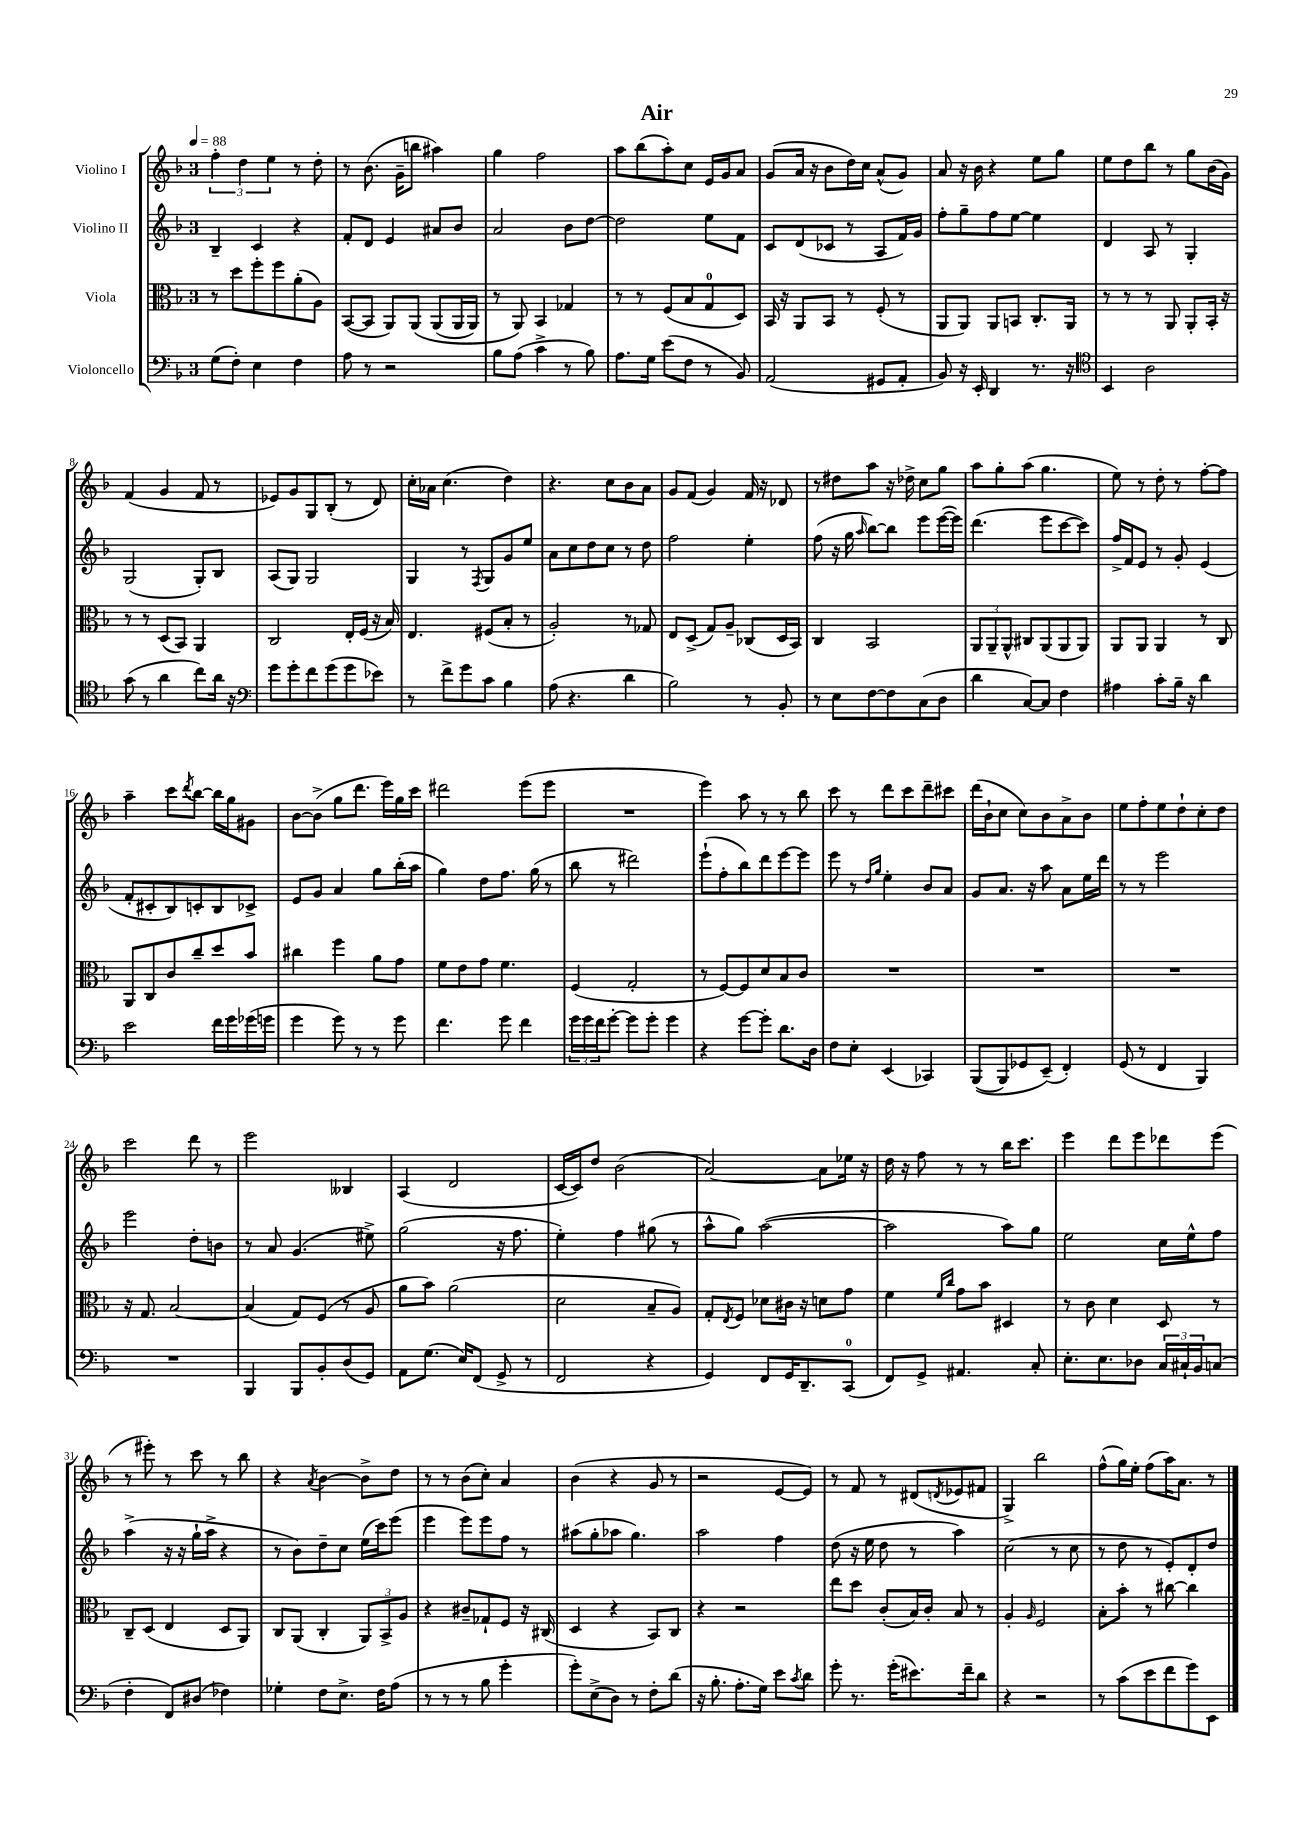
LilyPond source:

\header { title = "Air" }
<<
\new StaffGroup <<
\new Staff = "s0" \with { instrumentName = "Violino I" } {
    \clef treble \key f \major \once \override Staff.TimeSignature.style = #'single-digit \time 3/4 \tempo 4 = 88
    \tuplet 3/2 { f''4-. d''4 e''4 } r8 d''8-. |
    r8 bes'8.( g'16-- b''8 ais''4) |
    g''4 f''2 |
    a''8 bes''8( a''8-.) c''8 e'16 g'16 a'8 |
    g'8( a'16 r16 bes'8 d''16) c''16 a'8-^( g'8) |
    a'8 r16 bes'16 r4 e''8 g''8 |
    e''8 d''8 bes''8 r8 g''8 bes'16( g'16) |
    f'4( g'4 f'8 r8 |
    ees'8) g'8 g8 bes8-.( r8 d'8) |
    c''16-. aes'16 c''4.( d''4) |
    r4. c''8 bes'8 a'8 |
    g'8 f'8( g'4) f'16 r16 des'8 |
    r8 dis''8 a''8 r16 des''16-> c''8 g''8 |
    a''8 g''8-. a''8( g''4. |
    e''8) r8 d''8-. r8 f''8~-. f''8 |
    a''4-- c'''8 \acciaccatura { d'''8 } bes''8~ bes''16 g''16 gis'8 |
    bes'8~ bes'8->( g''8 d'''8. e'''16) g''16 c'''16 |
    dis'''2 e'''8( e'''8 |
    R2. |
    e'''4) a''8 r8 r8 bes''8 |
    c'''8 r8 d'''8 c'''8 d'''8-- cis'''8 |
    d'''16( bes'16-! c''8 c''8) bes'8 a'8-> bes'8 |
    e''8 f''8-. e''8 d''8-! c''8-. d''8 |
    c'''2 d'''8 r8 |
    e'''2 beses4 |
    a4( d'2 |
    c'16~ c'16) d''8 bes'2( |
    a'2~) a'8 ees''16 r16 |
    d''16 r16 f''8 r8 r8 bes''16 c'''8. |
    e'''4 d'''8 e'''8 des'''8 e'''8( |
    r8 eis'''8-.) r8 c'''8 r8 bes''8 |
    r4 \acciaccatura { a'8 } bes'4~ bes'8-> d''8 |
    r8 r8 bes'8( c''8-.) a'4 |
    bes'4( r4 g'8 r8 |
    r2 e'8~ e'8) |
    r8 f'8 r8 dis'8( \acciaccatura { d'8 } ees'8 fis'8 |
    g4->) bes''2 |
    f''8-^( g''16) e''16-. f''8( a''16) a'8. r8 \bar "|." |
}
\new Staff = "s1" \with { instrumentName = "Violino II" } {
    \clef treble \key f \major \once \override Staff.TimeSignature.style = #'single-digit \time 3/4
    bes4-- c'4 r4 |
    f'8-. d'8 e'4 ais'8 bes'8 |
    a'2 bes'8 d''8~ |
    d''2 e''8 f'8 |
    c'8 d'8( ces'8 r8 a8 f'16) g'16 |
    f''8-. g''8-- f''8 e''8~ e''4 |
    d'4 a8 r8 g4-. |
    g2( g8-.) bes8 |
    a8( g8) g2 |
    g4 r8 \acciaccatura { f8 } g8 g'8 e''8 |
    a'8 c''8 d''8 c''8 r8 d''8 |
    f''2 e''4-. |
    f''8( r16 g''16 \grace { a''16 } bes''8~) bes''8 e'''8 e'''16~( e'''16) |
    d'''4.( e'''8 c'''8~ c'''8) |
    f''16-> f'16 e'8 r8 g'8-. e'4( |
    f'8-. cis'8-. bes8) c'8-. bes8 ces'8-> |
    e'8 g'8 a'4 g''8 bes''16-.( a''16 |
    g''4) d''8 f''8. g''16( r8 |
    bes''8 r8 dis'''2) |
    e'''8-!( f''8-. bes''8) d'''8 e'''8~ e'''8 |
    e'''8 r8 \grace { d''16 g''16 } e''4-. bes'8 a'8 |
    g'8 a'8. r16 a''8 a'8 e''16 d'''16 |
    r8 r8 e'''2 |
    e'''2 d''8-. b'8 |
    r8 a'8 g'4.( eis''8->) |
    g''2( r16 f''8. |
    e''4-.) f''4 gis''8( r8 |
    a''8-^ g''8) a''2~( |
    a''2 a''8) g''8 |
    e''2 c''16 e''16-^ f''8 |
    a''4->( r16 r16 g''16-! a''16-> r4 |
    r8 bes'8) d''8-- c''8 e''16( c'''16) e'''8( |
    e'''4 e'''8) e'''8 f''8 r8 |
    ais''8( g''8-. aes''8 g''4.) |
    a''2 f''4 |
    d''8( r16 e''16 d''8 r8 a''4) |
    c''2( r8 c''8 |
    r8 d''8 r8 e'8-.) d'8-. d''8 \bar "|." |
}
\new Staff = "s2" \with { instrumentName = "Viola" } {
    \clef alto \key f \major \once \override Staff.TimeSignature.style = #'single-digit \time 3/4
    r8 d''8 f''8-. f''8 a'8-.( a8) |
    bes,8~( bes,8 a,8) a,8\( a,8( a,16 a,16) |
    r8 a,8\) bes,4 ges4 |
    r8 r8 f8( bes8 g8-0 d8) |
    bes,16 r16 a,8 bes,8 r8 f8-.( r8 |
    a,8 a,8) a,8 b,8 c8.-. a,16 |
    r8 r8 r8 a,8 a,8-. bes,16-. r16 |
    r8 r8 d8( bes,8) a,4 |
    c2 e16-. f16( r16 bes16) |
    e4. fis8( bes8-. r8 |
    a2-.) r8 ges8 |
    e8 d8->( g8) a8-- ces8( d16 bes,16) |
    c4 bes,2 |
    \tuplet 3/2 { a,8 a,8-- a,8-^ } cis8 a,8( a,8 a,8) |
    a,8 a,8 a,4 r8 c8 |
    a,8 c8 c'8 c''8-- d''8 bes'8 |
    cis''4 f''4 a'8 g'8 |
    f'8 e'8 g'8 f'4. |
    f4( g2-. |
    r8 f8~) f8 d'8 bes8 c'8 |
    R2. |
    R2. |
    R2. |
    r16 g8. bes2~ |
    bes4( g8) f8( r8 a8 |
    a'8 bes'8) a'2( |
    d'2 bes8-- a8) |
    g8-. \acciaccatura { e8 } f8 des'8 cis'16 r16 d'8 g'8 |
    f'4 \grace { f'16 c''16 } g'8 bes'8 dis4 |
    r8 c'8 d'4 d8 r8 |
    c8-- d8( e4 d8 a,8) |
    c8 a,8( c4-. \tuplet 3/2 { a,8) bes,8-> a8 } |
    r4 cis'8-- ges8-! f8 r16 cis16( |
    d4 r4 bes,8) c8 |
    r4 r2 |
    e''8 d''8 c'8-.( bes16) c'16-. bes8 r8 |
    a4-. \grace { a16 } f2 |
    bes8-. bes'8-. r8 cis''8~ cis''4 \bar "|." |
}
\new Staff = "s3" \with { instrumentName = "Violoncello" } {
    \clef bass \key f \major \once \override Staff.TimeSignature.style = #'single-digit \time 3/4
    g8( f8-.) e4 f4 |
    a8 r8 r2 |
    bes8 a8( c'4-> r8 bes8) |
    a8. g16 e'8( f8 r8 bes,8) |
    a,2( gis,8 a,8-. |
    bes,8) r16 e,16-. d,4 r8. r16 |
    \clef tenor bes,4 a2 |
    g'8( r8 a'4 c''8) a'16 r16 |
    \clef bass g'8 g'8-. f'8 g'8( g'8 ees'8) |
    r8 f'8-> g'8 c'8 bes4 |
    a8( r4. d'4 |
    bes2) r8 bes,8-. |
    r8 e8 f8~ f8 c8( d8 |
    d'4 c8~) c8 f4 |
    ais4 c'8-. bes16-- r16 d'4 |
    e'2 f'16 g'16 ges'16( g'16 |
    g'4 g'8) r8 r8 g'8 |
    f'4. g'8 f'4 |
    \tuplet 3/2 { g'16 g'16 f'16 } g'8~-. g'8 g'8-. g'4 |
    r4 g'8~ g'8-. d'8. d16 |
    f8 e8-. e,4( ces,4) |
    bes,,8(\( bes,,8) ges,8 e,8--(\) f,4-.) |
    g,8( r8 f,4 bes,,4) |
    R2. |
    bes,,4 bes,,8 bes,8-. d8( g,8) |
    a,8 g8.( e16) f,8( g,8-> r8 |
    f,2 r4 |
    g,4) f,8 g,16 d,8.-- c,8-0( |
    f,8) g,8-> ais,4. c8-. |
    e8.-. e8. des8 \tuplet 3/2 { c16 cis16-! bes,16 } c8( |
    f4-. f,8) dis8( fes4) |
    ges4-. f8 e8.-> f16 a8( |
    r8 r8 r8 bes8 g'4-. |
    g'8-.) e8->( d8) r8 f8-. d'8( |
    r16 bes8.-. a8.-. g16) e'8 \acciaccatura { c'8 } d'8 |
    g'8-. r8. g'16-.( eis'8.) f'16-- d'8 |
    r4 r2 |
    r8 c'8( e'8 f'8 g'8) e,8 \bar "|." |
}
>>
>>
